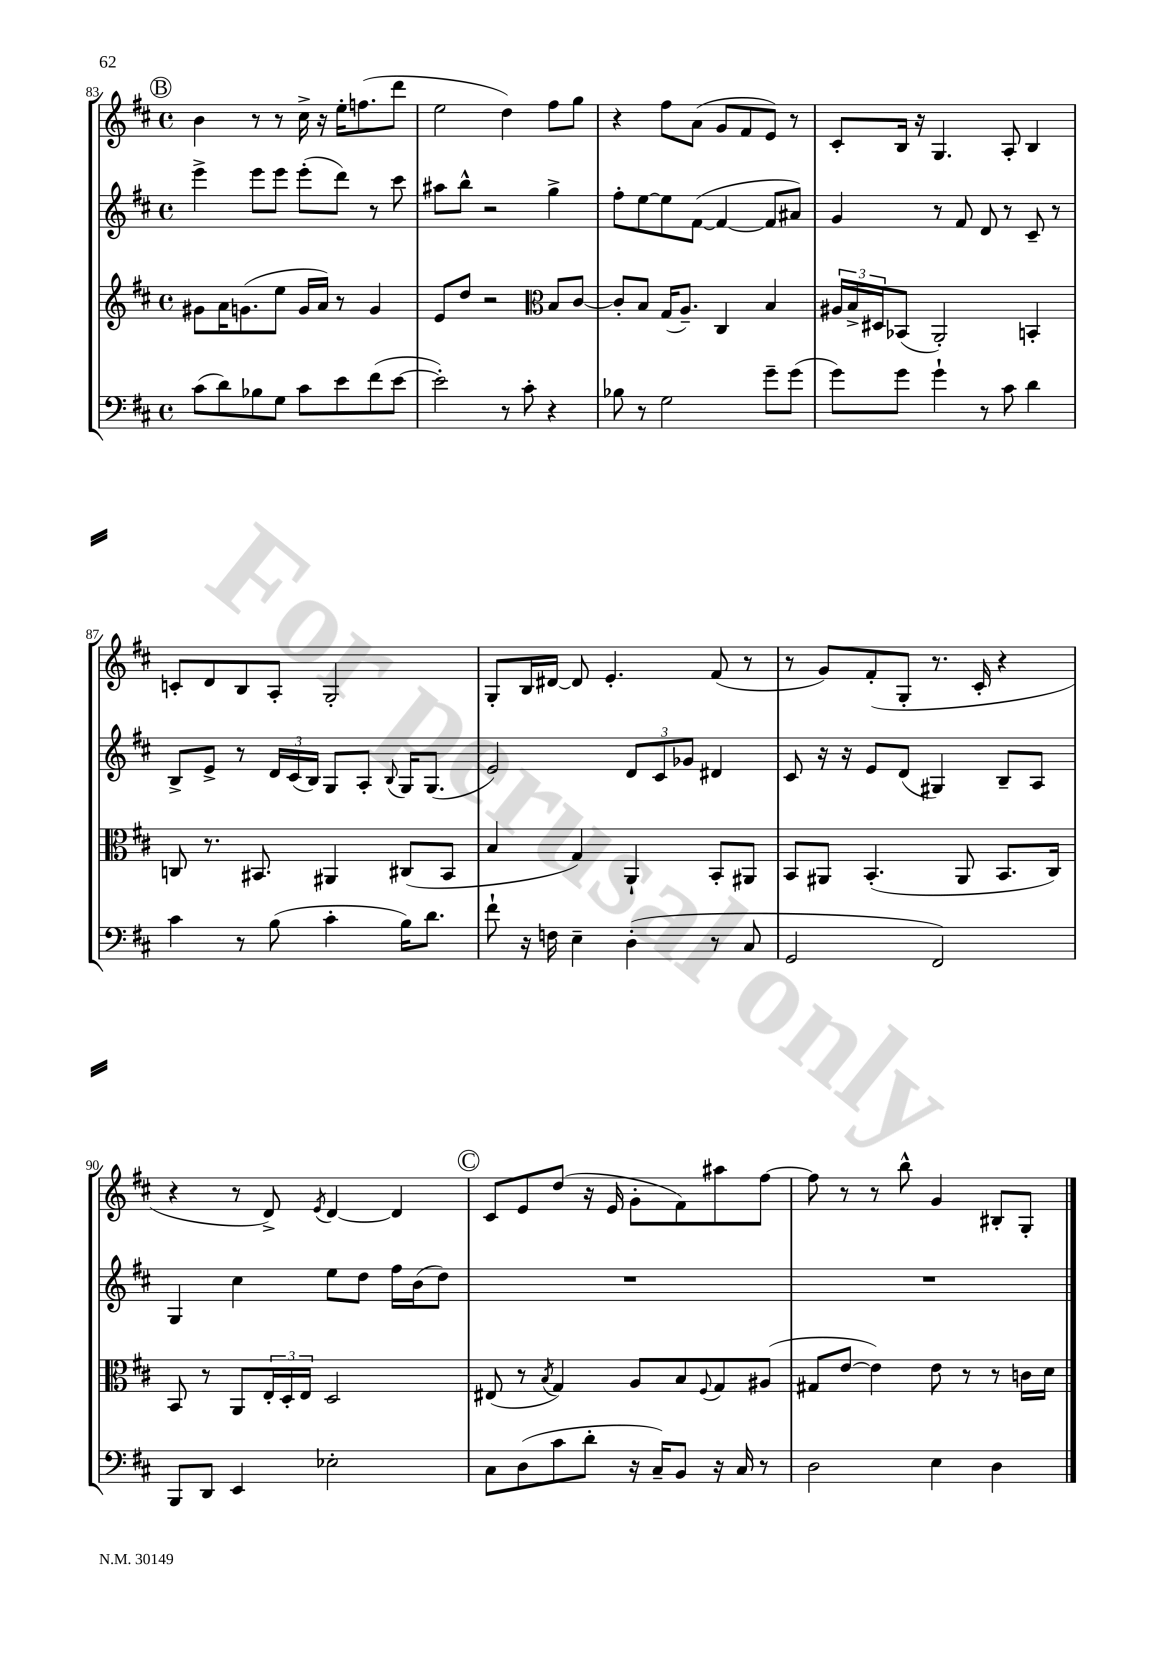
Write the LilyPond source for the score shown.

<<
\new StaffGroup <<
\new Staff = "s0" {
    \clef treble \key d \major \defaultTimeSignature \time 4/4
    \mark \markup { \circle "B" } b'4 r8 r8 cis''16-> r16 e''16-. f''8.( d'''8 |
    e''2 d''4) fis''8 g''8 |
    r4 fis''8 a'8( g'8 fis'8 e'8) r8 |
    cis'8-. b16 r16 g4. a8-. b4 |
    c'8-. d'8 b8 a8-. g2-. |
    g8-. b16 dis'16~ dis'8 e'4.-. fis'8( r8 |
    r8 g'8) fis'8-.( g8-. r8. cis'16-. r4 |
    r4 r8 d'8->) \acciaccatura { e'8 } d'4~ d'4 |
    \mark \markup { \circle "C" } cis'8 e'8 d''8( r16 e'16 g'8-. fis'8) ais''8 fis''8~ |
    fis''8 r8 r8 b''8-^ g'4 bis8-. g8-. \bar "|." |
}
\new Staff = "s1" {
    \clef treble \key d \major \defaultTimeSignature \time 4/4
    \mark \markup { \circle "B" } e'''4-> e'''8 e'''8 e'''8-.( d'''8) r8 cis'''8 |
    ais''8 b''8-^ r2 g''4-> |
    fis''8-. e''8~ e''8 fis'8~( fis'4~ fis'8 ais'8) |
    g'4 r8 fis'8 d'8 r8 cis'8-- r8 |
    b8-> e'8-> r8 \tuplet 3/2 { d'16 cis'16( b16) } g8 a8-. \appoggiatura { b8 } g16 g8.( |
    e'2) \tuplet 3/2 { d'8 cis'8 ges'8 } dis'4 |
    cis'8 r16 r16 e'8 d'8( gis4) b8-- a8 |
    g4 cis''4 e''8 d''8 fis''16 b'16( d''8) |
    \mark \markup { \circle "C" } R1 |
    R1 \bar "|." |
}
\new Staff = "s2" {
    \clef treble \key d \major \defaultTimeSignature \time 4/4
    \mark \markup { \circle "B" } gis'8 a'16 g'8.( e''8 g'16 a'16) r8 g'4 |
    e'8 d''8 r2 \clef alto b8 cis'8~ |
    cis'8-. b8 g16( a8.--) cis4 b4 |
    \tuplet 3/2 { ais16 b16-> dis16 } bes,8( a,2-.) b,4-. |
    c8 r8. bis,8. ais,4 cis8( bis,8 |
    b4 g4) a,4-! b,8-. ais,8 |
    b,8 ais,8 b,4.-.( ais,8 b,8. cis16) |
    b,8 r8 a,8 \tuplet 3/2 { e16-. d16-. e16 } d2 |
    \mark \markup { \circle "C" } eis8( r8 \acciaccatura { b8 } g4) a8 b8 \appoggiatura { fis8 } g8 ais8( |
    gis8 e'8~ e'4) e'8 r8 r8 c'16 d'16 \bar "|." |
}
\new Staff = "s3" {
    \clef bass \key d \major \defaultTimeSignature \time 4/4
    \mark \markup { \circle "B" } cis'8( d'8) bes8 g8 cis'8 e'8 fis'8( e'8~ |
    e'2-.) r8 cis'8-. r4 |
    bes8 r8 g2 g'8-- g'8( |
    g'8) g'8 g'4-! r8 cis'8 d'4 |
    cis'4 r8 b8( cis'4-. b16) d'8. |
    fis'8-! r16 f16 e4-- d4-.( r8 cis8 |
    g,2 fis,2) |
    b,,8 d,8 e,4 ees2-. |
    \mark \markup { \circle "C" } cis8 d8( cis'8 d'8-. r16 cis16--) b,8 r16 cis16 r8 |
    d2 e4 d4 \bar "|." |
}
>>
>>
\layout { \context { \Score currentBarNumber = #83 } }
